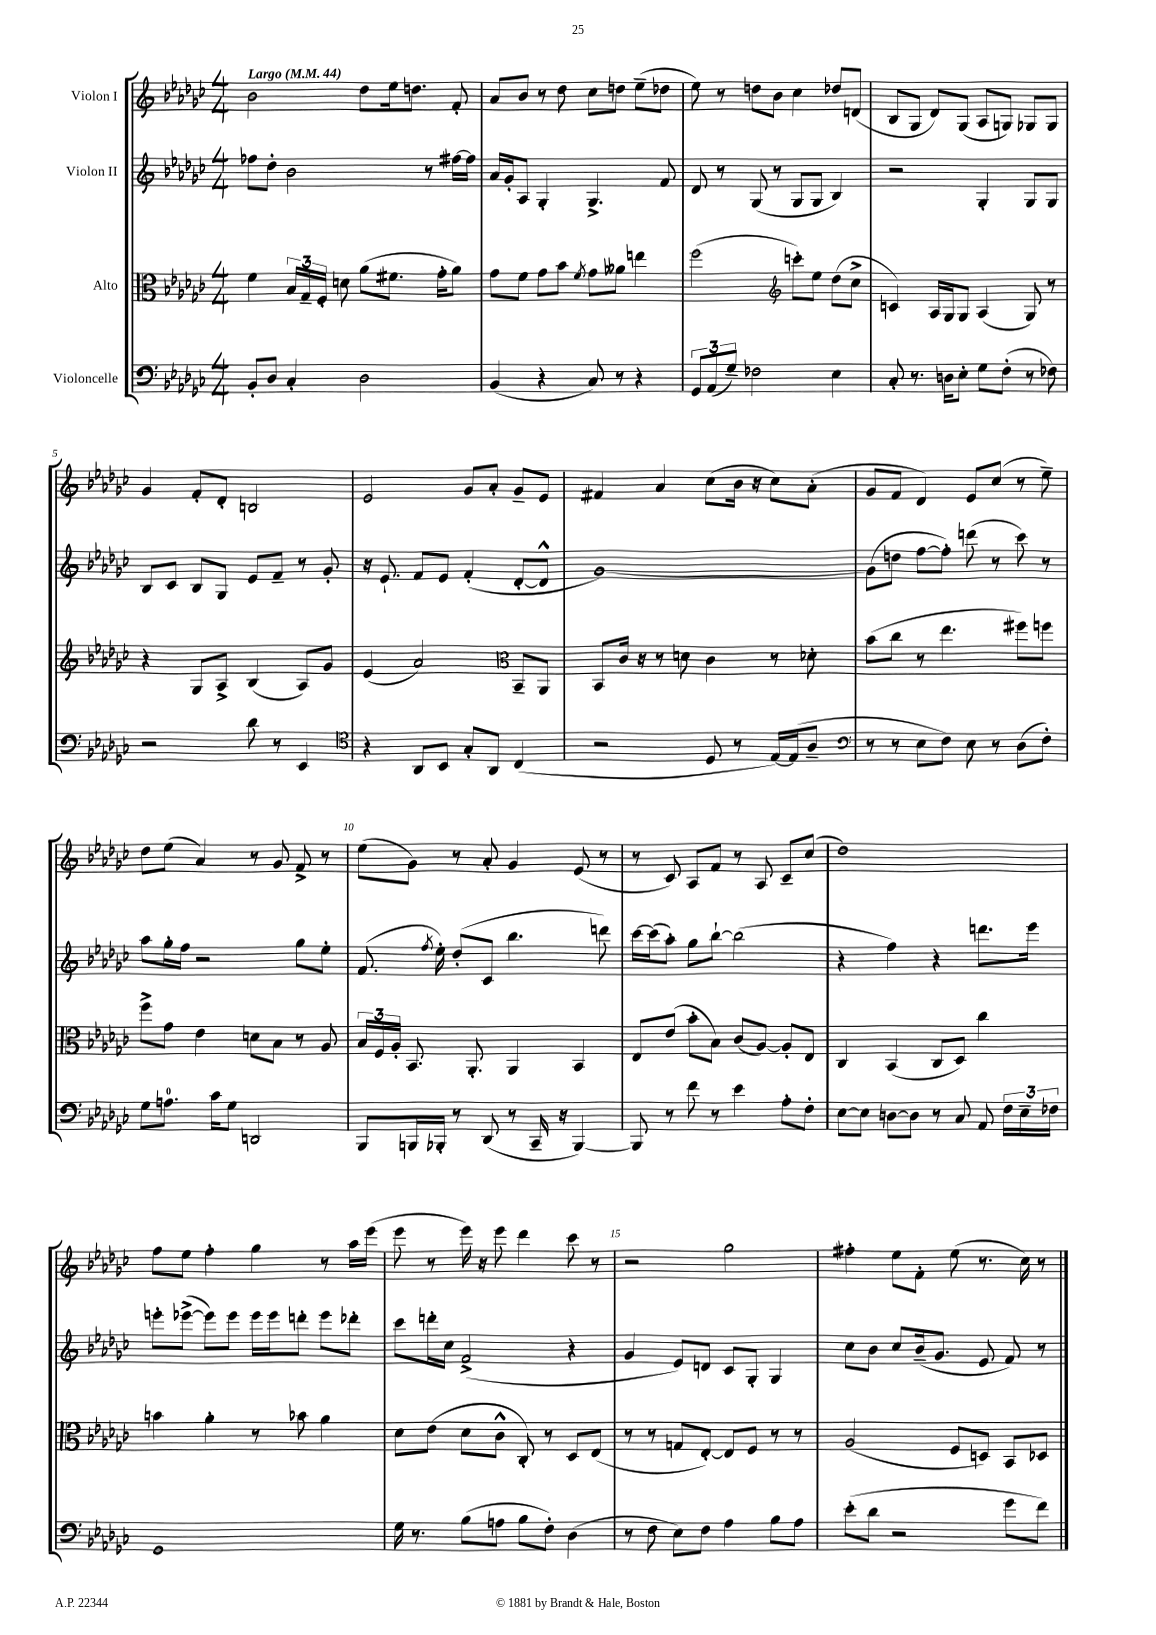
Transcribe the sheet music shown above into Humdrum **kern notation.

**kern	**kern	**kern	**kern
*part4	*part3	*part2	*part1
*staff4	*staff3	*staff2	*staff1
*I"Violoncelle	*I"Alto	*I"Violon II	*I"Violon I
*clefF4	*clefC3	*clefG2	*clefG2
*k[b-e-a-d-g-c-]	*k[b-e-a-d-g-c-]	*k[b-e-a-d-g-c-]	*k[b-e-a-d-g-c-]
*M4/4	*M4/4	*M4/4	*M4/4
*MM44	*MM44	*MM44	*MM44
=1	=1	=1	=1
!	!	!	!LO:TX:a:B:t=Largo
8BB-'/L	4f\	8ff-X\L	2b-\
8D-/J	.	8dd-'\J	.
4C-'/	24B-/LL	2b-\	.
.	24G-~/	.	.
.	24F'/JJ	.	.
.	8dn\	.	.
2D-\	(8a-\L	.	8dd-\L
.	8.f#X\J	.	16ee-\k
.	.	.	8.ddn\J
.	.	8r	.
.	16g-'\KL	.	.
.	8a-\J)	[16ff#X\LL	8f'/
.	.	16ff#\JJ]	.
=2	=2	=2	=2
(4BB-/	8g-\L	16a-/LL	8a-/L
.	.	16g-'/J	.
.	8f\J	8A-/J	8b-/J
4r	8g-\L	4G-'/	8r
.	8b-\J	.	8dd-\
.	8qf/	.	.
8C-/)	8g-\L	4.G-^/	8cc-\L
8r	8a--X\J	.	8ddn\J
4r	4een\	.	(8ee-~\L
.	.	8f/	8dd-X\J
=3	=3	=3	=3
12GG-/L	(2ff\	8d-/	8ee-\)
(12AA-/	.	.	.
.	.	8r	8r
12G-~/J)	.	.	.
2F-X\	.	(8G-/	8ddn\L
.	.	8r	8b-\J
*	*clefG2	*	*
.	8cccn'\L)	8G-/L	4cc-\
.	8ee-\J	8G-/J	.
4E-\	(8dd-\L	4B-/)	8dd-X/L
.	8cc-^\J	.	(8dn/J
=4	=4	=4	=4
8C-'/	4cn/)	2r	8B-/L
8.r	.	.	8G-/J
.	16A-/LL	.	8d-/L)
16Dn\KL	16G-/J	.	.
8E-'\J	8G-/J	.	(8G-/J
8G-\L	(4A-/	4G-'/	8A-/L
(8F'\J	.	.	8Gn/J)
8r	8G-/)	8G-/L	8G-X/L
8F-X\)	8r	8G-/J	8G-/J
!!LO:LB:g=z
=5	=5	=5	=5
2r	4r	8B-/L	4g-/
.	.	8c-/J	.
.	8G-/L	8B-/L	8f'/L
.	8A-^/J	8G-/J	8d-'/J
8d-\	(4B-/	8e-/L	2Bn/
8r	.	8f~/J	.
4EE-/	8A-/L)	8r	.
.	8g-/J	8g-'/	.
=6	=6	=6	=6
*clefC4	*	*	*
4r	(4e-/	16r	2e-/
.	.	8.e-`/	.
8AA-/L	2a-/)	8f/L	.
8BB-/J	.	8e-/J	.
8G-'/L	.	(4f'/	8g-/L
8AA-/J	.	.	8a-'/J
*	*clefC3	*	*
(4C-/	8BB-~/L	[8d-'/L	8g-~/L
.	8AA-/J	8d-^^/J]	8e-/J
=7	=7	=7	=7
2r	8BB-/L	[1g-)	4f#X/
.	16c-/Jk	.	.
.	16r	.	.
.	8r	.	4a-/
.	8dn\	.	.
8D-/	4c-\	.	(8cc-\L
8r	.	.	16b-\Jk
.	.	.	16r
[16E-/LL)	8r	.	8cc-\L)
(16E-/J]	.	.	.
8A-~/J	8d-X'\	.	(8a-'\J
=8	=8	=8	=8
*clefF4	*	*	*
8r	(8b-\L	(8g-\L]	8g-/L
8r	8cc-\J	8ddn\J	8f/J
8E-\L	8r	[8ff\L	4d-/)
8F\J)	4.ee-\	8ff'\J])	.
8E-\	.	(8dddn\	8e-/L
8r	.	8r	(8cc-/J
(8D-\L	8ff#X\L)	8ccc-\)	8r
8F'\J)	8ffn\J	8r	8ee-~\)
!!LO:LB:g=z
=9	=9	=9	=9
8G-\L	8ff^\L	8aa-\L	8dd-\L
8.An\J	8g-\J	16gg-'\L	(8ee-\J
.	.	16ff\JJ	.
.	4e-\	2r	4a-/)
16c-\KL	.	.	.
8G-\J	.	.	.
2DDn/	8dn\L	.	8r
.	8B-\J	.	8g-/
.	8r	8gg-\L	8f^/
.	8A-/	8ee-'\J	8r
=10	=10	=10	=10
8BBB-/L	24B-/LL	(8.f/	(8ee-\L
.	24F/	.	.
.	24A-'/JJ	.	.
16BBBn/L	8.BB-/	.	8g-\J)
.	.	8qff/	.
16BBB-X'/JJ	.	16ee-'\)	.
8r	.	(8dd-'/L	8r
.	8.AA-'/	.	.
(8DD-/	.	8c-/J	8a-'/
8r	4AA-/	4.bb-\	4g-/
16CC-~/	.	.	.
16r	.	.	.
[4BBB-/)	4BB-/	.	(8e-/
.	.	8dddn\)	8r
=11	=11	=11	=11
8BBB-/]	8E-/L	[16ccc-\LL	8r
.	.	(16ccc-\J]	.
8r	(8e-/J	8aa-'\J)	8c-/)
8f\	8b-'\L	8gg-\L	8A-/L
8r	8B-\J)	[8bb-`\J	8f/J
4e-\	(8c-/L	(2bb-\]	8r
.	[8A-/J)	.	8A-/
8A-'\L	8A-'/L]	.	8c-~/L
8F'\J	8E-/J	.	(8cc-/J
=12	=12	=12	=12
[8E-\L	4C-/	4r	1dd-)
8E-\J]	.	.	.
[8Dn\L	(4BB-/	4ff\)	.
8D\J]	.	.	.
8r	8C-/L	4r	.
8C-/	8D-/J)	.	.
8AA-/	4cc-\	8.dddn\L	.
24F\LL	.	.	.
24E-~\	.	.	.
.	.	16eee-\Jk	.
24F-X\JJ	.	.	.
!!LO:LB:g=z
=13	=13	=13	=13
1GG-	4bn\	8eeen'\L	8ff\L
.	.	([8eee-X^\J	8ee-\J
.	4a-'\	8eee-\L])	4ff'\
.	.	8eee-\J	.
.	8r	16eee-\LL	4gg-\
.	.	16eee-\J	.
.	8b-X\	8dddn'\J	.
.	4a-\	8eee-\L	8r
.	.	8ddd-X'\J	16aa-\LL
.	.	.	(16eee-\JJ
=14	=14	=14	=14
16G-\	8d-\L	8ccc-\L	8eee-\
8.r	.	.	.
.	(8e-\J	16dddn'\L	8r
.	.	16cc-\JJ	.
(8B-\L	8d-\L	(2f^/	16eee-\)
.	.	.	16r
8An\J	8c-^^\J	.	8eee-\
8B-\L	8C-'/)	.	4ddd-\
8F'\J)	8r	.	.
(4D-\	8D-/L	4r	8ccc-\
.	(8E-/J	.	8r
=15	=15	=15	=15
8r	8r	4g-/	2r
8F\	8r	.	.
8E-\L)	8Gn/L	8e-/L)	.
8F\J	[8E-'/J)	8dn/J	.
4A-\	8E-/L]	8c-/L	2gg-\
.	8F/J	8G-'/J	.
8B-\L	8r	4G-/	.
8A-\J	8r	.	.
=16	=16	=16	=16
(8e-'\L	(2A-/	8cc-\L	4ff#X'\
8d-\J	.	8b-\J	.
2r	.	8cc-/L	8ee-\L
.	.	(16b-~/k	8f'\J
.	.	8.g-/J	.
.	8F/L	.	(8ee-\
.	8Dn/J)	8e-/	8.r
8g-\L	8BB-/L	8f/)	.
.	.	.	16cc-\)
8f\J)	8D-X/J	8r	8r
==	==	==	==
*-	*-	*-	*-
